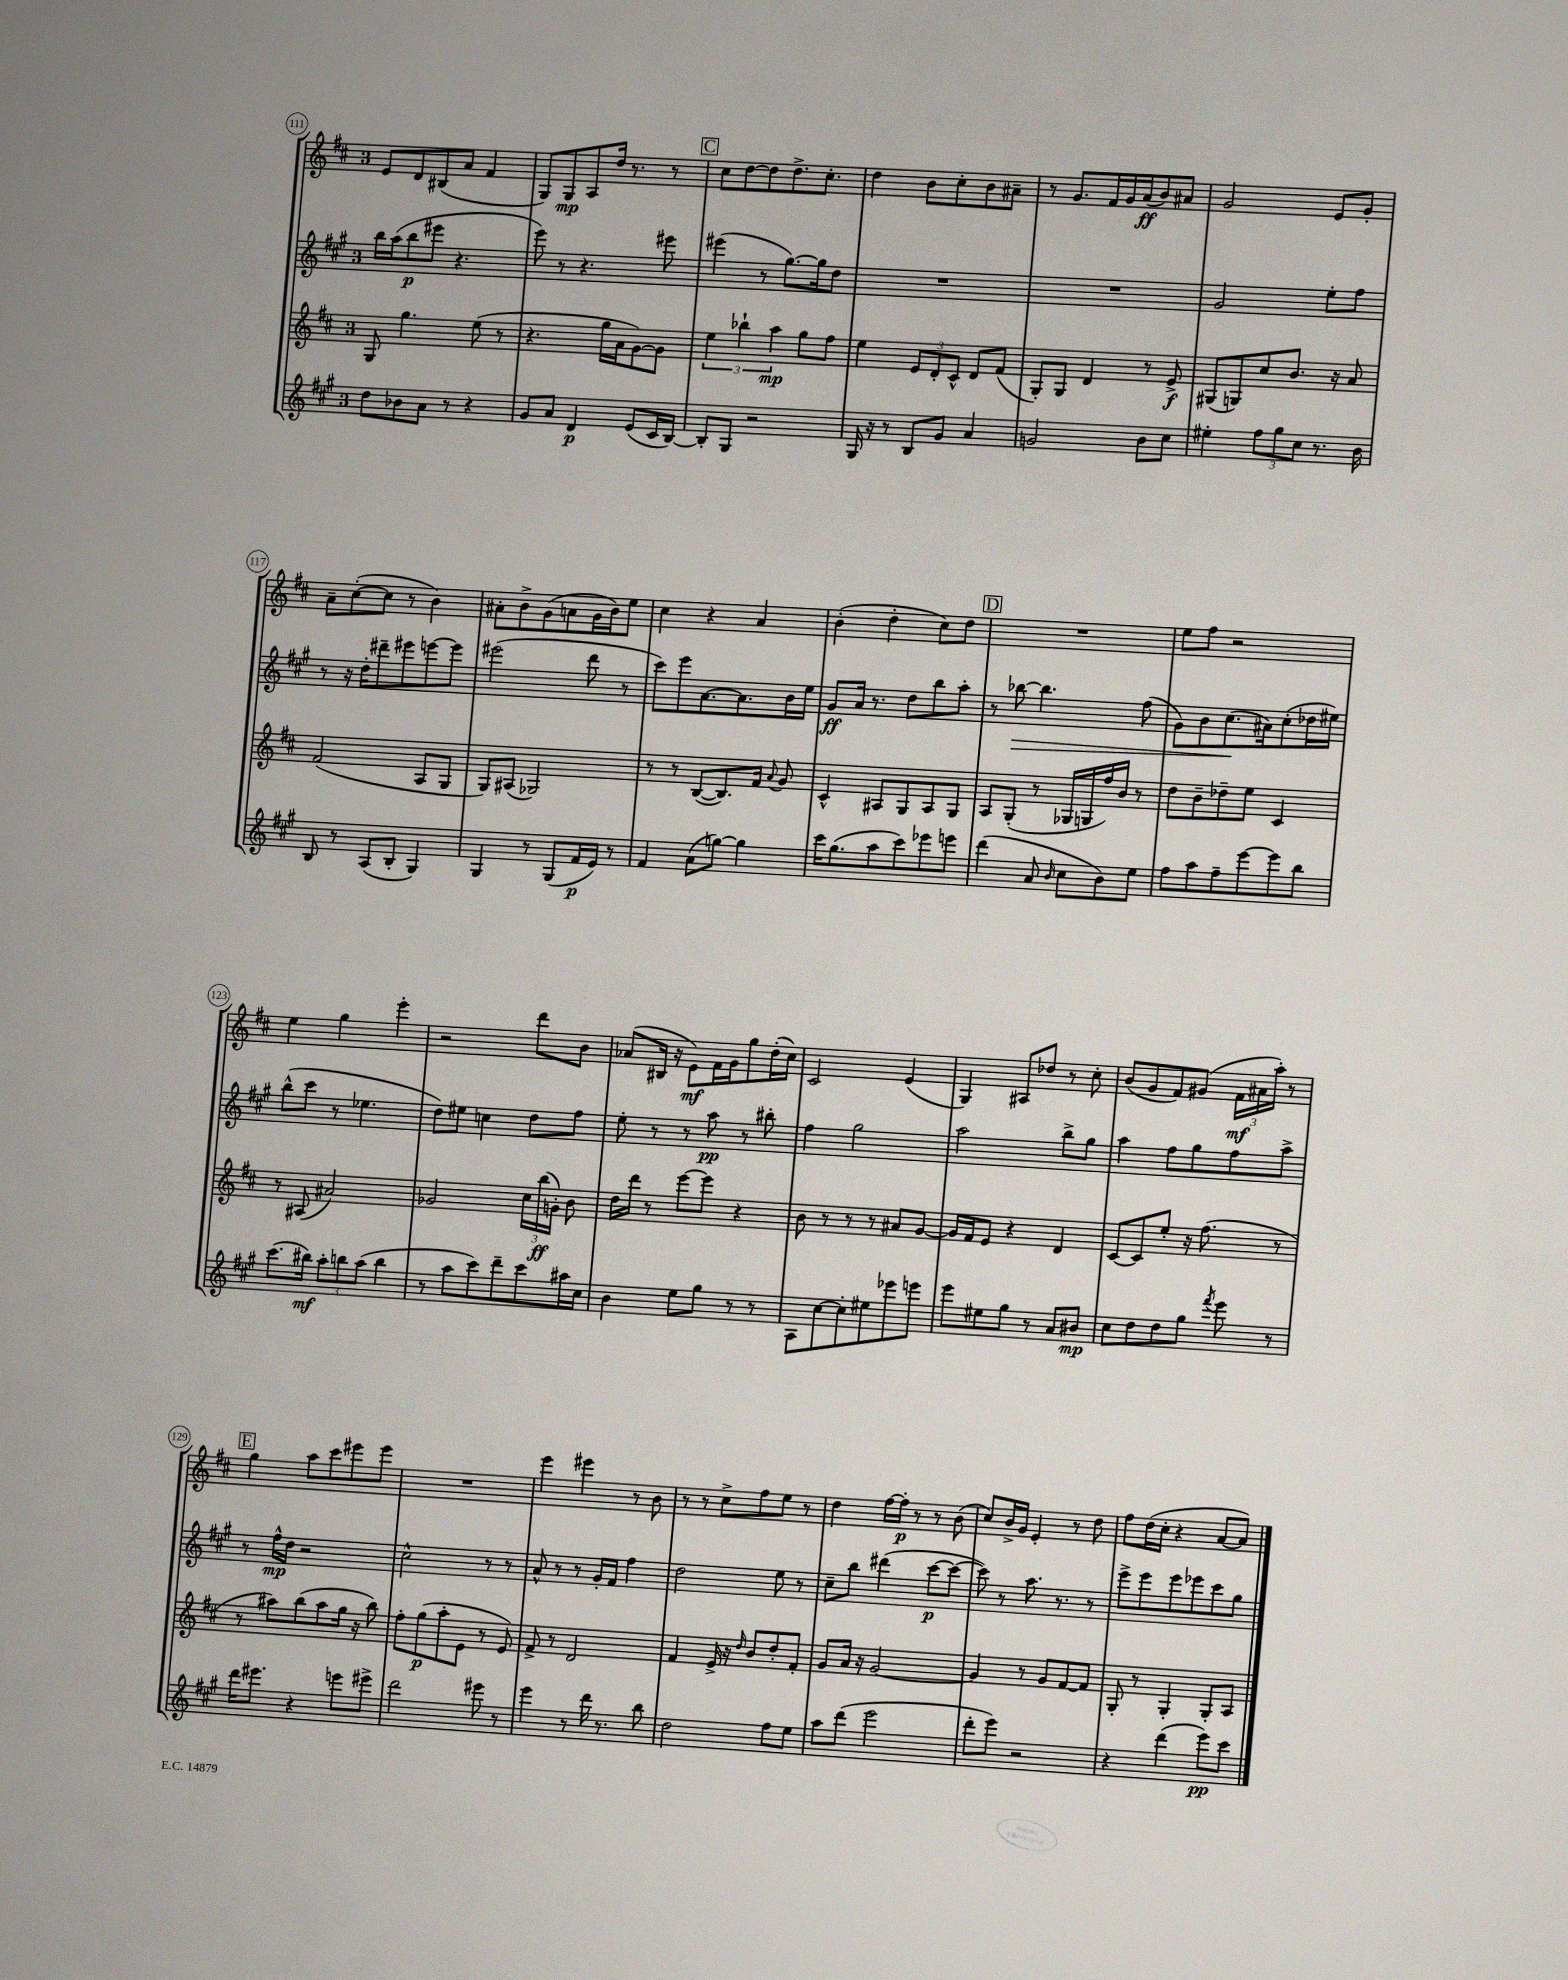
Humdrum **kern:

**kern	**kern	**kern	**kern
*staff4	*staff3	*staff2	*staff1
*clefG2	*clefG2	*clefG2	*clefG2
*k[f#c#g#]	*k[f#c#]	*k[f#c#g#]	*k[f#c#]
*M3/4	*M3/4	*M3/4	*M3/4
8dd	8G	16bb	8e
.	.	(16aa	.
8b-	4.gg	8bb	8d
8a	.	8eee#	(8B#
8r	.	4.r	8a
4r	(8ee	.	4f#
.	8r	.	.
=	=	=	=
8g#	4.r	8eee)	8G)
8a	.	8r	8G
4d	.	4.r	8A
.	16gg	.	16dd
.	16a	.	8.r
(8e	[8g)	.	.
16c#	8g]	8eee#	8r
[16B)	.	.	.
=	=	=	=
8B']	6ee	(4eee#	8cc#
8G#	.	.	[8dd
.	6bb-`	.	.
2r	.	8r	8dd]
.	6aa	.	.
.	.	[8.gg#)	8.dd^
.	8gg	.	.
.	.	16gg#]	8.cc#'
.	8ff#	8dd	.
=	=	=	=
16G#	4ee	2.r	4dd
16r	.	.	.
8r	.	.	.
8B	12e	.	8b
.	12d'	.	.
8g#	.	.	8cc#'
.	12c#^^	.	.
4a	8d	.	8b
.	(8f#	.	8a#~
=	=	=	=
2g	8G')	2.r	8r
.	8G	.	8.g
.	4d	.	.
.	.	.	16f#
.	.	.	16g
.	.	.	(16a
8b	8r	.	8b)
8cc#	8e^	.	8a#
=	=	=	=
4ee#'	(8G#	2g#	2g
.	8G)	.	.
12ff#	8cc#	.	.
12gg#	.	.	.
.	8.b	.	.
12cc#	.	.	.
8.r	.	8ee'	8e
.	16r	.	.
.	8a	8ff#	8g'
16b	.	.	.
=	=	=	=
8B	(2f#	8r	8a~
8r	.	16r	([8cc#'
.	.	16dd'	.
(8A	.	8ddd#~	8cc#]
8B'	.	8eee#	8r
4G#)	8A	[8eee	4b)
.	8G	8eee]	.
=	=	=	=
4G#	8G)	(2eee#	8a#'
.	(8A#	.	8b^
8r	2G-)	.	(8g
(8G#	.	.	8a
16f#	.	8ddd	16g
16e)	.	.	16b)
8r	.	8r	8ee
=	=	=	=
4f#	8r	8ccc#)	4cc#
.	8r	8eee	.
(8a	([8B	[8.a	4r
[8gg)	8.B])	.	.
.	.	8.a]	.
4gg]	.	.	4a
.	16f#	.	.
.	8qqa	.	.
.	8g	16b	.
.	.	16ee	.
=	=	=	=
16ccc#	4c#^^	8g#	(4b'
(8.gg#	.	.	.
.	.	16a	.
.	.	8.r	.
8aa	8A#	.	4dd'
8ccc#)	8G	8dd	.
8eee-	8A#	8bb	8cc#)
8eee	8G	8aa'	8dd
=	=	=	=
(4ddd	8A	8r	2.r
.	(8G'	[8bb-	.
8a	8r	4.bb-]	.
16qqb	.	.	.
8cc#	16G-	.	.
.	16G	.	.
8b)	16ff#)	.	.
.	16b	.	.
8ee	8r	(8ff#	.
=	=	=	=
8ff#	8dd	8g#)	8ee
8aa	8b~	8b	8ff#
8ff#~	8dd-~	(8.cc#	2r
[8eee	8ee	.	.
.	.	16a#)	.
8eee]	4c#	(8cc#'	.
8bb	.	16dd-	.
.	.	16ee#)	.
=	=	=	=
(8.ccc#	8r	(8bb^^	4ee
.	(8A#	8ccc#	.
16bb#)	.	.	.
12aa'	2a#)	8r	4gg
12bb	.	.	.
.	.	4.ee-	.
(12aa	.	.	.
4bb	.	.	4eee'
=	=	=	=
8r	2g-	8dd)	2r
8aa	.	8ee#	.
8ccc#)	.	4cc	.
8ddd~	.	.	.
8ccc#	24cc#	8dd	8ddd
.	(24bb	.	.
.	24g')	.	.
16aa#	8b	8ff#	8b
16cc#	.	.	.
=	=	=	=
4b	16dd	8ee'	(8a-
.	16ddd	.	.
.	8r	8r	16B#
.	.	.	16r
8ee	[8eee	8r	8e)
8gg#	8eee]	8aa	16f#
.	.	.	16g
8r	4r	8r	8gg
8r	.	8bb#'	(16dd'
.	.	.	16cc#)
=	=	=	=
8A	8b	4ff#	2c#
[8cc#	8r	.	.
8cc#']	8r	2gg#	.
8ee#	8r	.	.
8eee-	8a#	.	(4e
8eee	[8g	.	.
=	=	=	=
8eee	16g]	2aa	4G)
.	16f#	.	.
8ee#	8e	.	.
8gg#	4r	.	8A#
8r	.	.	8dd-
8a	4d	8bb^	8r
8b#	.	8gg#	8cc#'
=	=	=	=
8cc#	[8c#	4aa	(8b
8dd	8c#]	.	8g
8dd	8ee'	8ff#	8f#)
8gg#	16r	8gg#	(8g#
.	(8.ff#	.	.
8qfff#	.	.	.
8eee	.	8ff#	24f#
.	.	.	24a#
.	.	.	24aa')
8r	8r	8aa^	8r
=	=	=	=
16ddd	8r	8r	4gg
8.eee#	.	.	.
.	8aa#)	16ff#^^	.
.	.	16dd	.
4r	(8bb	2r	8aa
.	8aa#	.	8ccc#
8eee	16gg	.	8eee#
.	16r	.	.
8eee#^	8bb)	.	8eee#
=	=	=	=
2ddd	8ff#'	2cc#^^	2.r
.	(8gg	.	.
.	8aa'	.	.
.	8e	.	.
8eee#	8r	8r	.
8r	8e)	8r	.
=	=	=	=
4eee	8f#^	8a^^	4eee
.	8r	8r	.
8r	2d	8r	4eee#
16ddd	.	16g#'	.
8.r	.	16f#	.
.	.	4ff#	8r
8bb	.	.	8b
=	=	=	=
2dd	4f#	2dd	8r
.	.	.	8r
.	16e^	.	8cc#^
.	16r	.	.
.	16qqdd	.	.
.	8b	.	8ff#
8ff#	8dd'	8ee	8ee
8ee	8f#'	8r	8r
=	=	=	=
8aa	8g	8cc#~	4dd
(8ddd	16a	8bb	.
.	16r	.	.
2eee	[2g	(4ddd#	[16ff#
.	.	.	16ff#']
.	.	.	8r
.	.	[8ccc#	8r
.	.	8ccc#_	(8b
=	=	=	=
8ddd'	4g]	8ccc#])	8cc#)
8eee)	.	8r	16b^
.	.	.	16g
2r	8r	8.aa	4e'
.	8g	.	.
.	.	8.r	.
.	[8f#	.	8r
.	8f#]	8r	8dd
=	=	=	=
4r	8G'	8eee^	8ff#
.	8r	8eee	(16dd
.	.	.	16cc#'
(4ddd	4G'	8eee	4r
.	.	8eee-	.
8eee)	8G'	8ccc#	[8a
8ccc#	8A	8gg#	8a])
==	==	==	==
*-	*-	*-	*-
